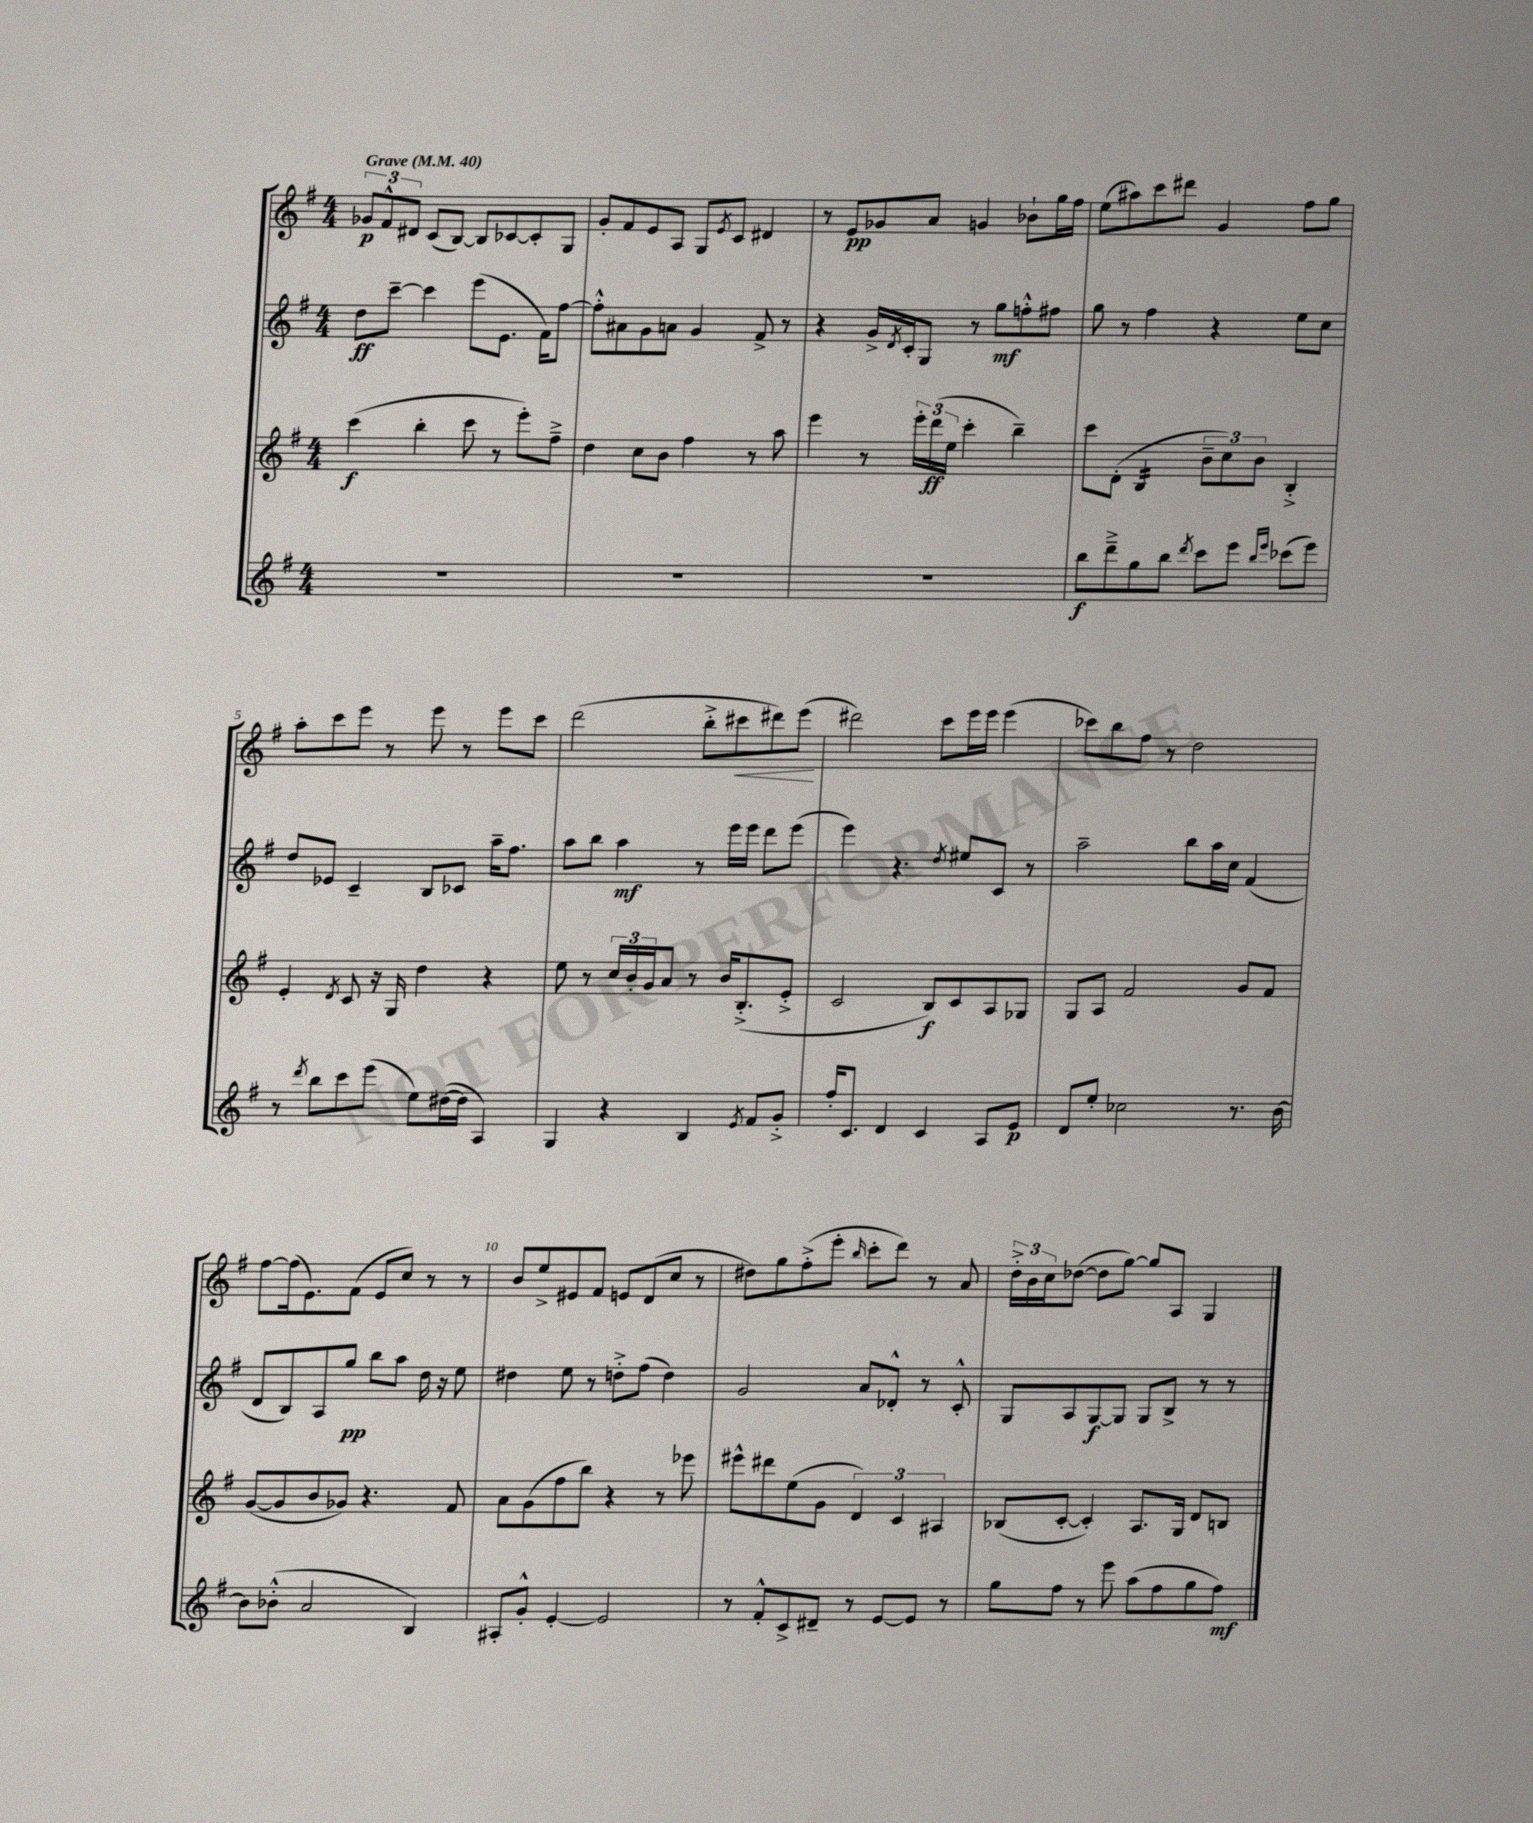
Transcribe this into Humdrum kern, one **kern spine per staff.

**kern	**kern	**kern	**kern
*staff4	*staff3	*staff2	*staff1
*clefG2	*clefG2	*clefG2	*clefG2
*k[f#]	*k[f#]	*k[f#]	*k[f#]
*M4/4	*M4/4	*M4/4	*M4/4
*MM40	*MM40	*MM40	*MM40
1r	(4ccc	8dd	12g-
.	.	.	12f#^^
.	.	[8ccc~	.
.	.	.	12d#
.	4bb'	4ccc]	(8c
.	.	.	[8B)
.	8ccc	(8eee	8B]
.	8r	8.e	[8c-
.	8eee')	.	8c-']
.	.	16f#)	.
.	8ff#~^	[8ff#	8G
=	=	=	=
1r	4dd	8ff#'^^]	8g'
.	.	8a#	8f#
.	8cc	8g	8e
.	8b	8a	8A
.	4ff#	4g	8G
.	.	.	8qe
.	.	.	8c
.	8r	8f#^	4d#
.	8aa	8r	.
=	=	=	=
1r	4eee	4r	8r
.	.	.	8e
.	8r	16g^	8g-
.	.	8qd	.
.	.	16c'	.
.	24eee'	8G	8a
.	(24ddd	.	.
.	24ee	.	.
.	4ccc'	8r	4g
.	.	8gg	.
.	4bb~)	8ff'^^	8b-`
.	.	8ff#	16gg
.	.	.	16ff#
=	=	=	=
8bb	8ccc	8gg	(8ee
8ddd~^	(8d'	8r	8aa#)
8gg	4B	4ff#	8ccc
8bb	.	.	8ddd#
8qddd	.	.	.
8ccc	12b~	4r	4g
.	12cc)	.	.
8eee	.	.	.
.	12b	.	.
16qqbb	.	.	.
16qqeee	.	.	.
(8ccc-	4B'^	8ee	8ff#
8eee)	.	8cc	8gg
=	=	=	=
8r	4e'	8dd	8aa'
8qddd	.	.	.
8bb	.	8e-	8ccc
.	8qd	.	.
8ccc	8c	4c~	8eee
(8eee	16r	.	8r
.	16G	.	.
8ee)	4dd	8B	8eee
([16dd#	.	8c-	8r
16dd#]	.	.	.
4A)	4r	16aa~	8eee
.	.	8.ff#	.
.	.	.	8ccc
=	=	=	=
4G	8ee	8aa	(2ddd
.	8r	8bb	.
4r	24cc	4aa	.
.	24b'	.	.
.	24g	.	.
.	8a	.	.
4B	8r	8r	8bb'^
.	16b	16eee	8ccc#
.	(8.B'^	16eee	.
8qe	.	.	.
8f#	.	8ddd	8ddd#)
8g'^	8e'^	(8eee	(8eee
=	=	=	=
16ff#'	2c	4eee)	2ddd#)
8.c	.	.	.
4d	.	4.r	.
4c	8B)	.	8ccc
.	.	8qdd	.
.	8c	8ee#	16eee
.	.	.	16eee
8A	8A	8c	(4eee
8e	8G-	8r	.
=	=	=	=
8d	8G	2aa~	8ccc-)
8ee'	8A	.	8bb
2cc-	2f#	.	8ff#
.	.	.	8r
.	.	8bb	2dd
.	.	16aa	.
.	.	16cc	.
8.r	8g	(4f#	.
.	8f#	.	.
[16b	.	.	.
=	=	=	=
8b]	([8g	8d	[8ff#
(8b-'^^	8g]	8B)	(16ff#]
.	.	.	8.e)
2a	8b	8A	.
.	8g-)	8gg	(8f#
.	4.r	8bb	8e
.	.	8aa	8cc)
4B)	.	16dd	8r
.	.	16r	.
.	8f#	8ee	8r
=	=	=	=
8A#'	8a	4dd#	8b
8g'^^	(8g	.	8ee^
[4e'	8ff#	8ee	8e#
.	8bb)	8r	8f#
2e]	4r	8dd'^	8e
.	.	(8ff#	(8d
.	8r	4dd)	8cc
.	8eee-	.	8r
=	=	=	=
8r	8eee#^^	2g	8dd#)
8f#'^^	8ddd#	.	8gg
8c^	(8ee	.	(8ff#'^
8d#~	8g	.	8eee'
.	.	.	16qqbb
8r	6d)	8a	8ccc'
[8e	.	8d-'^^	8ddd)
.	6c	.	.
8e]	.	8r	8r
.	6A#	.	.
8r	.	8c'^^	8a
=	=	=	=
8gg	(8B-	8G	24dd'^
.	.	.	24b
.	.	.	24cc
8ff#	[8c'	8A	([8dd-
8r	4c'])	[8G	8dd-]
8eee	.	8G]	[8gg)
(8aa	8.A	8G	8gg]
8ff#	.	8B^	8A
.	16G	.	.
8gg	8d	8r	4G
8ff#)	8B	8r	.
==	==	==	==
*-	*-	*-	*-
